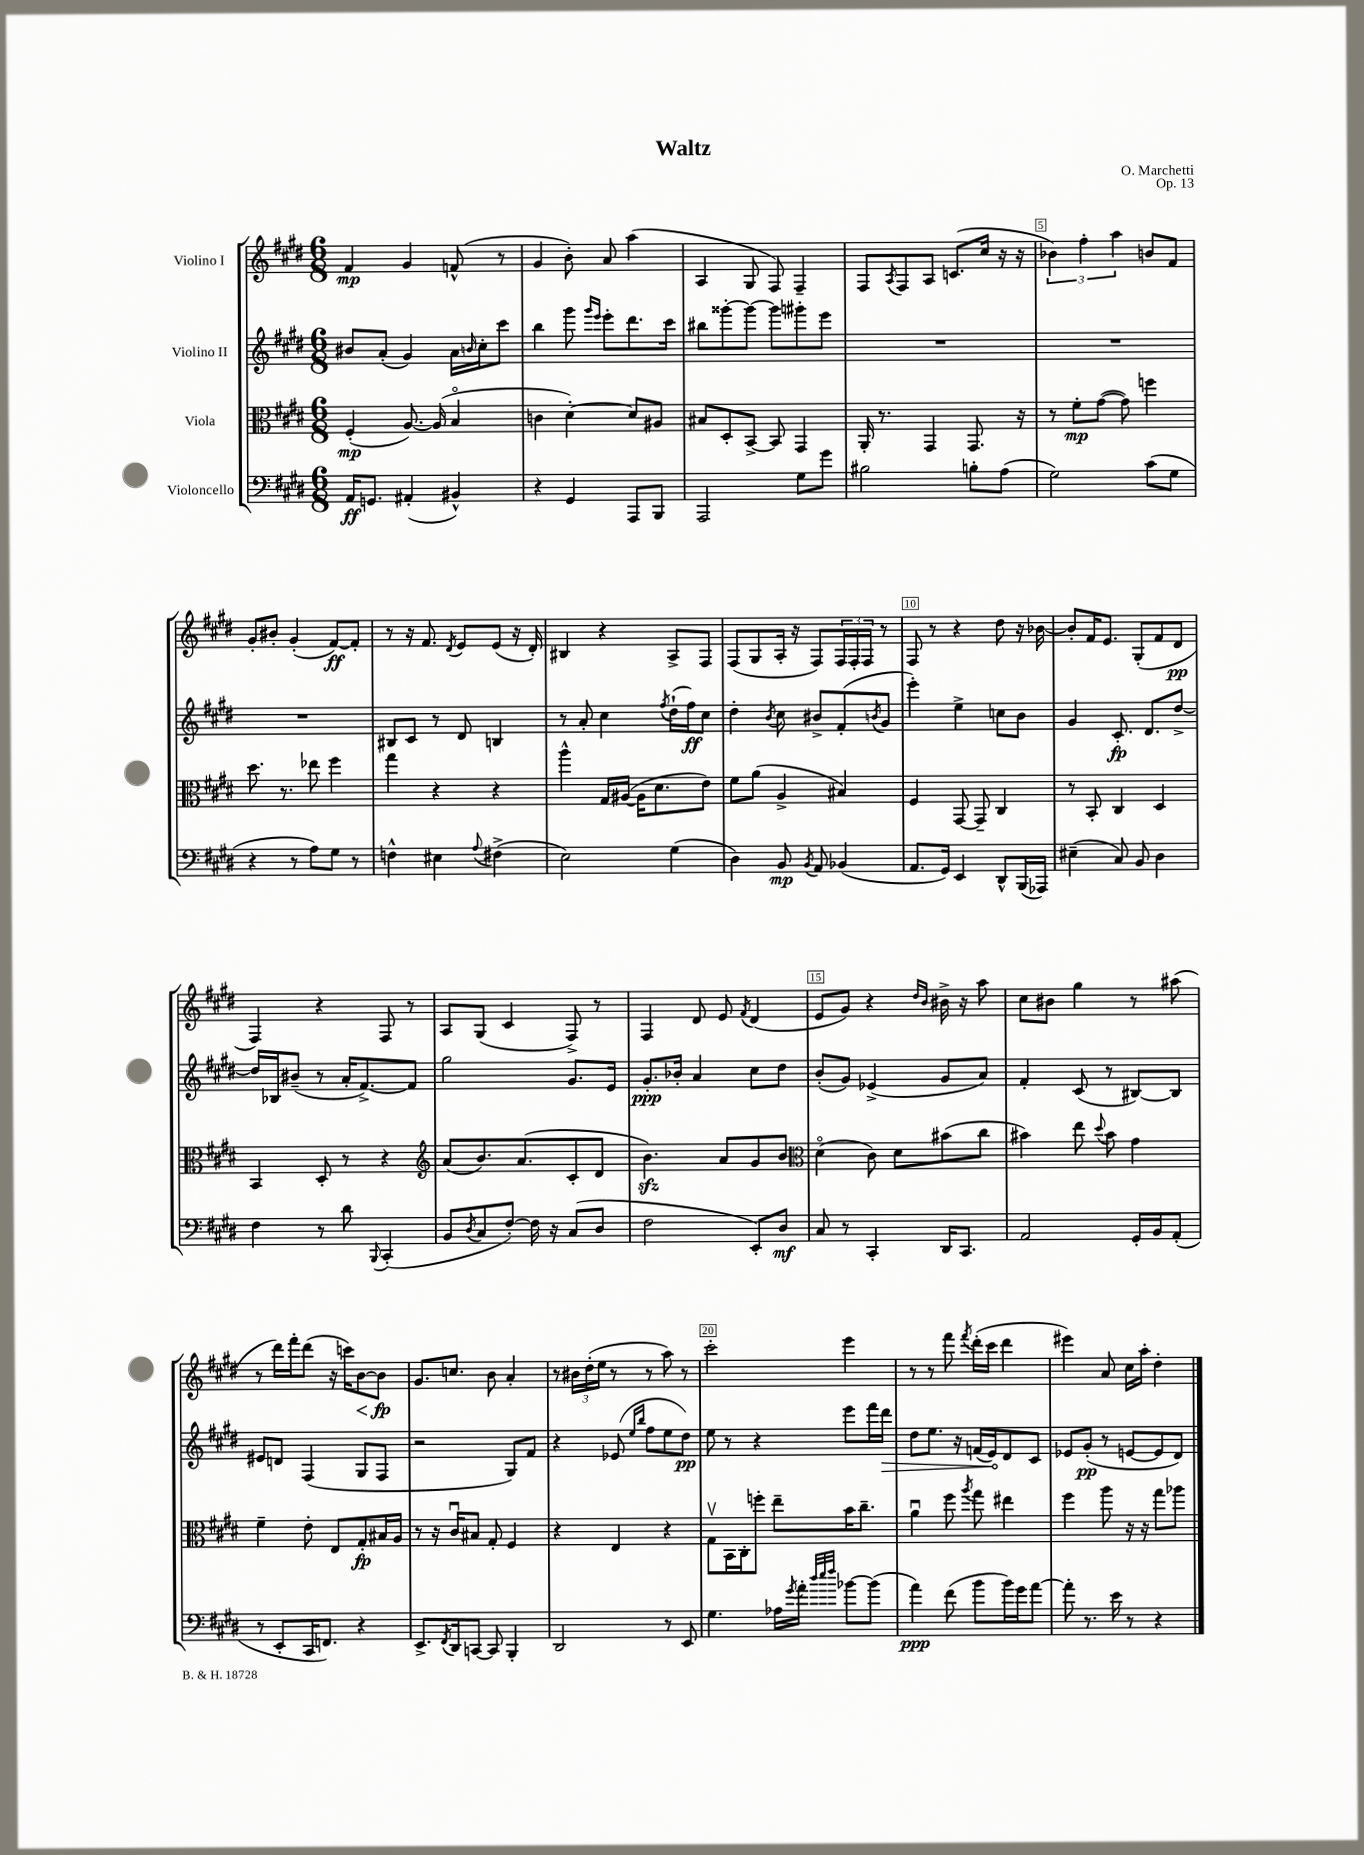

**kern	**kern	**kern	**kern
*staff4	*staff3	*staff2	*staff1
*clefF4	*clefC3	*clefG2	*clefG2
*k[f#c#g#d#]	*k[f#c#g#d#]	*k[f#c#g#d#]	*k[f#c#g#d#]
*M6/8	*M6/8	*M6/8	*M6/8
16AA	(4F#'	8b#	4f#
8.GG	.	.	.
.	.	(8a'	.
(4AA#'	[8.A)	4g#)	4g#
.	(16A]	.	.
4BB#^^)	4Bo	16a	(8f^^
.	.	16qqb	.
.	.	16cc#'	.
.	.	8ccc#	8r
=	=	=	=
4r	4c	4bb	4g#
4GG#	[4d#')	8ggg#	8b')
.	.	16qqggg#	.
.	.	16qqeee	.
.	.	8eee'	8a
8AAA	8d#]	8.ddd#	(4aa
8BBB	8A#	.	.
.	.	16ccc#	.
=	=	=	=
2AAA	8B#	8bb#	4A
.	8D#'	[8ggg##'	.
.	[8BB^	8ggg##_	8G#
.	8BB]	8ggg##]	8F#)
8G#	4GG#	8ggg#'	4F#~
8g#	.	8eee	.
=	=	=	=
2B#	16AA'	2.r	8F#
.	8.r	.	.
.	.	.	8qA
.	.	.	8F#
.	4GG#	.	8A
.	.	.	(8.c
8B'	8.GG#	.	.
.	.	.	16cc#
(8A	.	.	16r
.	16r	.	16r
=	=	=	=
2G#)	8r	2.r	6b-)
.	8f#'	.	.
.	.	.	6ff#'
.	([8g#	.	.
.	.	.	6aa
.	8g#])	.	.
(8c#	4ff	.	8b
8G#	.	.	8f#
=	=	=	=
4r	8.dd#	2.r	8g#'
.	.	.	8b#'
.	8.r	.	.
8r	.	.	(4g#'
8A)	8ee-	.	.
8G#	4ff#	.	[8f#)
8r	.	.	8f#']
=	=	=	=
4F^^	4gg#	8B#	8r
.	.	8c#	16r
.	.	.	8.f#
4E#	4r	8r	.
.	.	.	8qd#
.	.	8d#	8e
8qqA	.	.	.
(4F#^	4r	4B	(8e
.	.	.	16r
.	.	.	16d#')
=	=	=	=
2E)	4aa^^	8r	4B#
.	.	8a'	.
.	16G#	4cc#	4r
.	([16A#	.	.
.	16A#]	.	.
.	8.d#	.	.
.	.	8qff#	.
(4G#	.	(16dd#`	8A^
.	.	16ff#)	.
.	8e)	8cc#	8F#
=	=	=	=
4D#)	8f#	4dd#'	(8F#
.	(8a	.	8G#
.	.	8qb	.
8BB	4A^	8cc#	16A'
.	.	.	16r
8qBB	.	.	.
8AA	.	8b#^	8F#)
(4BB-	4B#)	(8f#'	24F#
.	.	.	24F#'
.	.	.	24F#
.	.	8qb	.
.	.	8g#	8r
=	=	=	=
8.AA	4F#	4eee')	8F#
.	.	.	8r
16GG#)	.	.	.
4EE	[8GG#	4ee^	4r
.	8GG#~]	.	.
8DD#^^	4C#	8cc	8dd#
(16BBB	.	8b	16r
16AAA-)	.	.	[16b-
=	=	=	=
(4E#~	8r	4g#	8b-']
.	8BB'	.	16f#
.	.	.	8.e
8C#)	4C#	8.c#'	.
8BB	.	.	(8G#'
.	.	8.d#	.
4D#	4D#	.	8f#
.	.	[8dd#^	8d#
=	=	=	=
4F#	4BB	16dd#]	4F#)
.	.	16B-	.
.	.	(8b#~	.
8r	8D#'	8r	4r
8d#	8r	16a'	.
.	.	[8.f#^)	.
8qqBBB	.	.	.
(4CC#'	4r	.	8F#
.	.	8f#]	8r
=	=	=	=
*	*clefG2	*	*
8BB	(8a	2gg#	8A
8qD#	.	.	.
8C#	8.b)	.	(8G#
[8F#')	.	.	4c#
.	(8.a	.	.
16F#]	.	.	.
16r	.	.	.
(8C#	8c#'	8.g#	8F#^)
8D#	8d#	.	8r
.	.	16e	.
=	=	=	=
2F#	4.b)	8.g#'	4F#
.	.	16b-'	.
.	.	4a	8d#
.	8a	.	8e
.	.	.	8qf#
8EE')	8g#	8cc#	(4d#
8D#	8b	8dd#	.
=	=	=	=
*	*clefC3	*	*
8C#	(4d#o	(8b'	8e
8r	.	8g#)	8g#)
4CC#'	8c#)	(4e-^	4r
.	8d#	.	.
.	.	.	16qqdd#
.	.	.	16qqb
16DD#	(8b#	8g#	16b#^
8.CC#	.	.	16r
.	8cc#	8a)	8aa
=	=	=	=
2AA	4b#)	4f#'	8cc#
.	.	.	8b#
.	8ee	(8c#	4gg#
.	8qqdd#	.	.
.	8b#	8r	.
16GG#'	4g#	[8B#)	8r
16BB	.	.	.
(8AA'	.	8B#]	(8aa#
=	=	=	=
8r	4f#~	8e#	8r
8EE'	.	8d	16ddd#)
.	.	.	16fff#'
16CC#	8e'	(4F#	(8ddd#
8.FF)	.	.	.
.	8E	.	16r
.	.	.	16ccc)
4r	8G#'	8G#	[8b
.	16B#	8F#	8b]
.	16A	.	.
=	=	=	=
8.EE^	8r	2r	8.g#
.	16r	.	.
8qFF#	.	.	.
16DD#	16c#u	.	8.cc
[8CC	8B#	.	.
8CC]	8G#'	.	8b
4BBB'	4F#	8G#)	4a'
.	.	8f#	.
=	=	=	=
2DD#	4r	4r	8r
.	.	.	24b#
.	.	.	(24dd#'
.	.	.	24ee
.	4E	(8e-	8r
.	.	16qqee	.
.	.	16qqbb	.
.	.	8ff#	8r
8r	4r	8ee	8aa)
8EE	.	8dd#)	8r
=	=	=	=
4.G#	8G#v	8ee	2ccc#'
.	16BB	8r	.
.	16C#'	.	.
.	8ff'	4r	.
16A-	8ee~	.	.
8qg#	.	.	.
16a'	.	.	.
32qqdd#	.	.	.
32qqee	.	.	.
32qqff#	.	.	.
[8b-	16b	8eee	4eee
.	8.cc#~	.	.
(8b-]	.	16fff#	.
.	.	16ddd#	.
=	=	=	=
4a)	4au	8dd#	8r
.	.	8.ee	8r
(8f#	8ff#	.	8fff#
.	.	16r	.
.	8qaa	.	8qfff#
8b	8gg#	(16f	(16ddd#'
.	.	16e)	16ccc#
16b)	4ee#	8d#	4ddd#
16g#	.	.	.
[8a	.	8c#	.
=	=	=	=
8a']	4ff#	8e-	4eee#)
8.r	.	(8g#'	.
.	8aa	8r	8a
16e	.	.	.
8r	16r	[8e	16cc#
.	16r	.	16aa'
4r	8gg#	8e]	4dd#'
.	8aa-	8d#)	.
==	==	==	==
*-	*-	*-	*-
